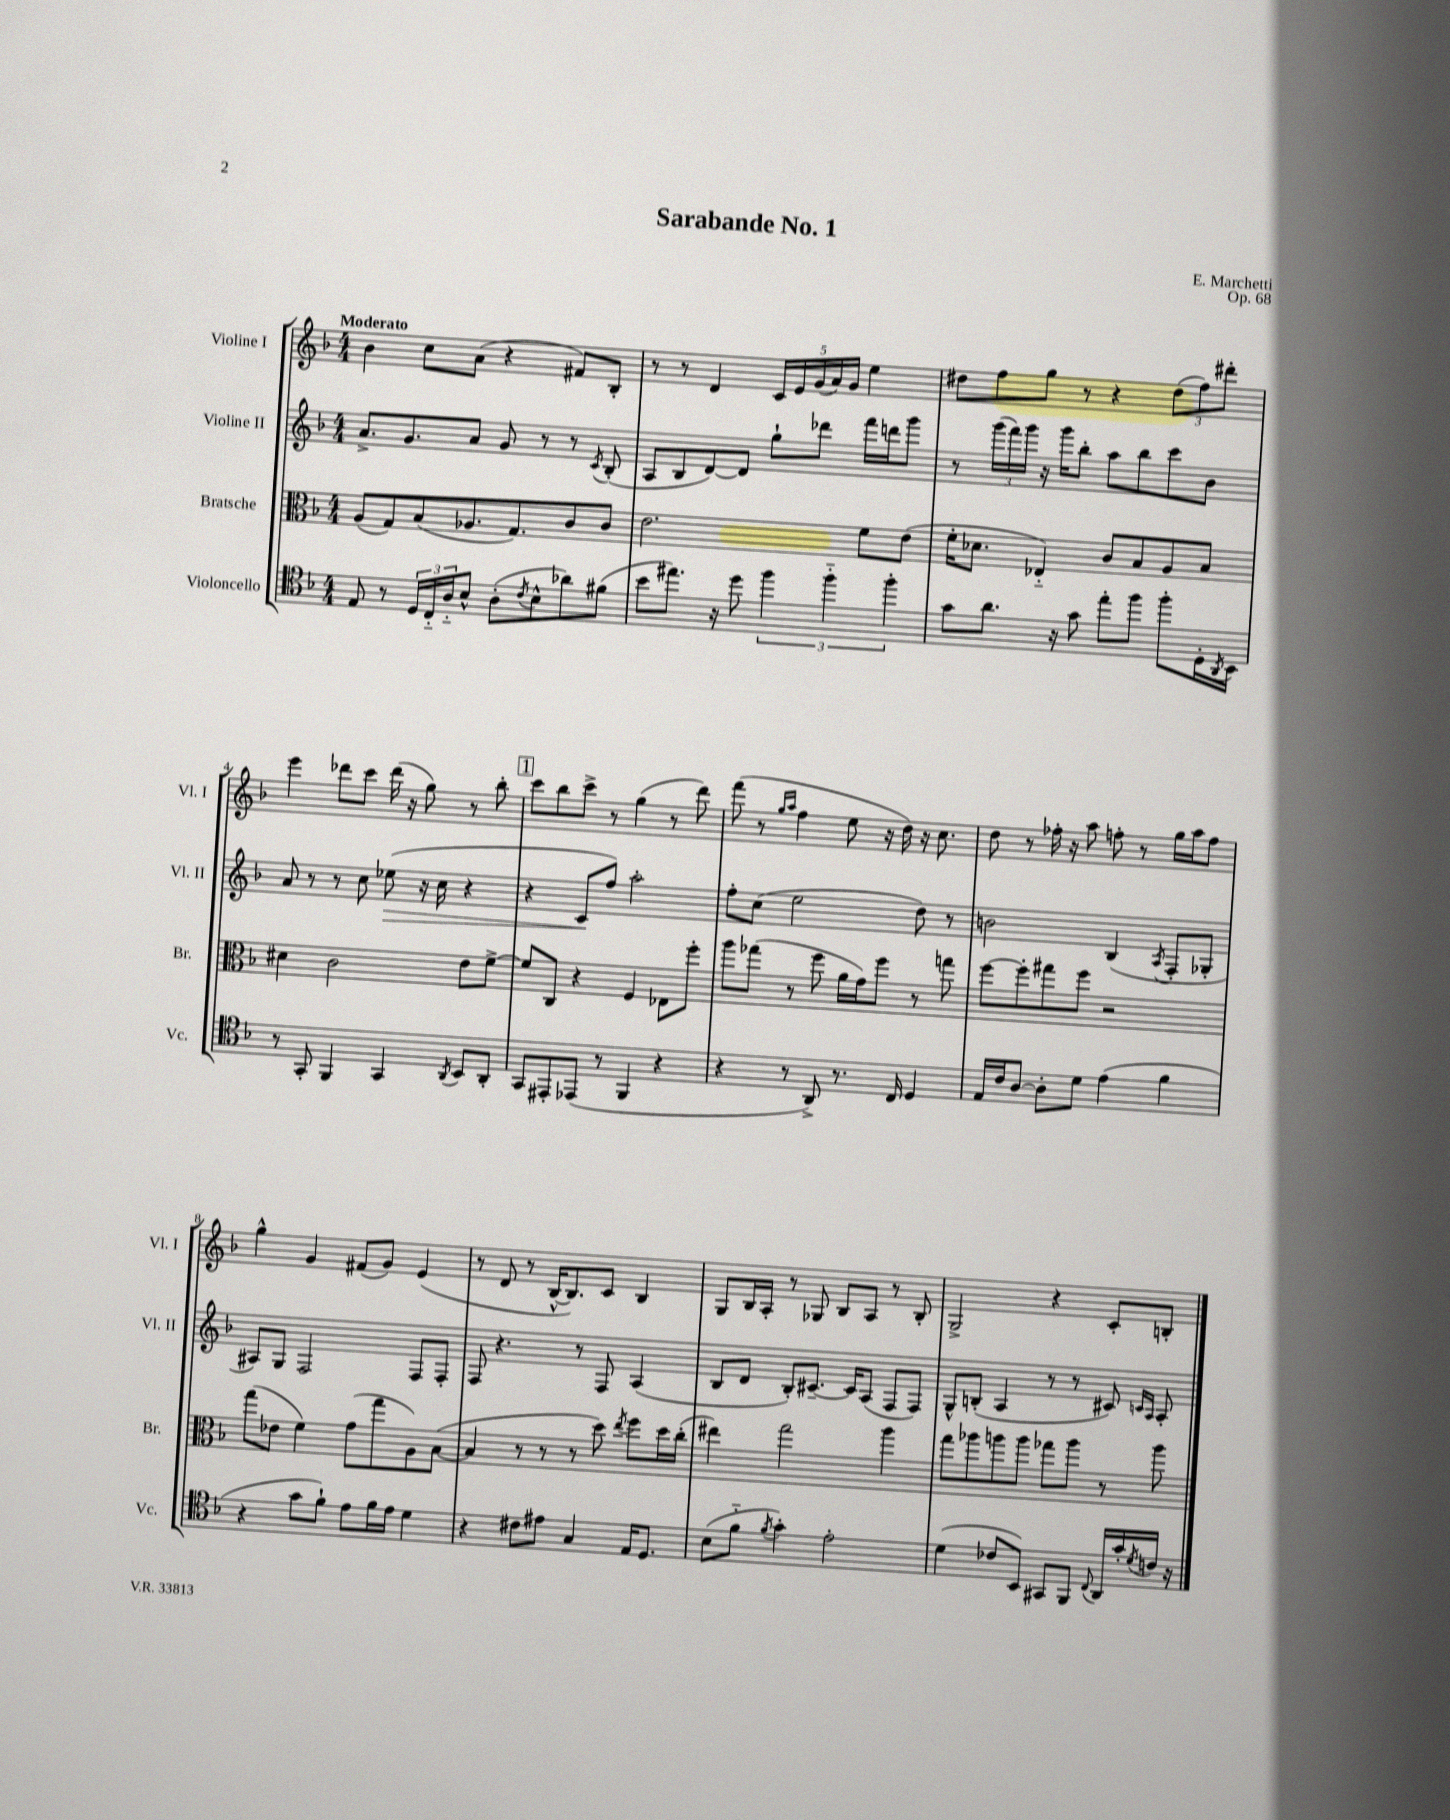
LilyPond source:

\header { title = "Sarabande No. 1" composer = "E. Marchetti" opus = "Op. 68" }
<<
\new StaffGroup <<
\new Staff = "s0" \with { instrumentName = "Violine I" shortInstrumentName = "Vl. I" } {
    \clef treble \key f \major \numericTimeSignature \time 4/4 \tempo "Moderato"
    bes'4 c''8 a'8( r4 fis'8) bes8-. |
    r8 r8 d'4 \tuplet 5/4 { c'16 e'16 g'16( a'16) g'16 } e''4 |
    dis''8 f''8 g''8 r8 r4 \tuplet 3/2 { dis''8( f''8) dis'''8-. } |
    e'''4 des'''8 c'''8 des'''16( r16 g''8) r8 bes''8-. |
    \mark \markup { \box "1" } c'''8 bes''8 c'''8-> r8 g''4( r8 d'''8) |
    f'''8( r8 \grace { g''16 a''16 } f''4 e''8 r16 d''16) r16 c''8. |
    d''8 r8 fes''16-. r16 a''8 f''8-. r8 g''16 a''16 f''8 |
    g''4-^ g'4 fis'8( g'8) e'4( |
    r8 d'8 r8 bes16~-^ bes8.) c'8 bes4 |
    g8 bes16 a16-. r8 ges8 bes8 a8 r8 bes8-. |
    g2-> r4 c'8-. b8-. \bar "|." |
}
\new Staff = "s1" \with { instrumentName = "Violine II" shortInstrumentName = "Vl. II" } {
    \clef treble \key f \major \numericTimeSignature \time 4/4
    a'8.-> g'8. a'8 g'8 r8 r8 \acciaccatura { c'8 } bes8-.( |
    a8 bes8 d'8~) d'8 g''8-! des'''8 f'''16 d'''16 g'''8 |
    r8 \tuplet 3/2 { g'''16( f'''16) g'''16 } r16 g'''16 bes''8-. a''8 bes''8 c'''8 bes'8 |
    a'8 r8 r8 c''8 ees''8\>( r16 c''16 r4 |
    \mark \markup { \box "1" } r4 c'8\! f''8) a''2-. |
    f''8-. c''8( e''2 d''8) r8 |
    b'2 bes4( \acciaccatura { a8 } f8-. ges8-. |
    ais8) g8 f2 f8 f8-. |
    f8 r4. r8 f8 a4( |
    bes8 d'8 bes8-.) cis'8.~-- cis'16 a8( f8 f8) |
    g8-^ b8-.( a4 r8 r8 cis'8) \grace { c'16 a16 } a8-. \bar "|." |
}
\new Staff = "s2" \with { instrumentName = "Bratsche" shortInstrumentName = "Br." } {
    \clef alto \key f \major \numericTimeSignature \time 4/4
    a8( g8) bes8( aes8. g8.) c'8 c'8 |
    e'2. f'8 e'8( |
    f'16-. des'8. ees4-_) c'8 bes8 a8 bes8 |
    dis'4 c'2 e'8 f'8~-> |
    \mark \markup { \box "1" } f'8 c8 r4 f4 ees8 f''8-. |
    a''8 ges''8( r8 f''8 a'16 g'16) f''8 r8 g''8 |
    f''8~ f''8-. gis''8 f''8 r2 |
    g''8( ees'8 f'4) g'8( g''8 a8) bes8~( |
    bes4 r8 r8 r8 d''8) \acciaccatura { e''8 } f''8 d''16 c''16-.( |
    eis''4) g''2 a''4 |
    g''8 aes''8 a''8 a''8 ges''8 a''8 r8 a''8 \bar "|." |
}
\new Staff = "s3" \with { instrumentName = "Violoncello" shortInstrumentName = "Vc." } {
    \clef tenor \key f \major \numericTimeSignature \time 4/4
    e8 r8 \tuplet 3/2 { d16 c16-_ a16-_ } bes8-^ a8-.( \acciaccatura { c'8 } bes8-^ aes'8) fis'8( |
    bes'8 eis''8.) r16 d''8 \tuplet 3/2 { f''4 f''4-_ f''4-. } |
    g'8 a'8. r16 g'8 e''8-. f''8 f''8-. d16-. \acciaccatura { a,8 } bes,16 |
    r8 g,8-. f,4 g,4 \acciaccatura { a,8 } bes,8 a,8-. |
    \mark \markup { \box "1" } g,8 eis,8-. ees,8( r8 f,4 r4 |
    r4 r8 a,8->) r8. c16 d4 |
    e16 c'16 a8~ a8-. d'8 e'4( f'4 |
    r4 g'8 f'8-!) e'8 f'16 e'16 d'4 |
    r4 cis'8 eis'8 g4 e16 d8. |
    bes8( f'8-_ \acciaccatura { f'8 } g'4-.) e'2-. |
    d'4( ces'8 bes,8) gis,8 f,8 \appoggiatura { c8 } a,16 g'16-. \acciaccatura { d'8 } c'16 r16 \bar "|." |
}
>>
>>
